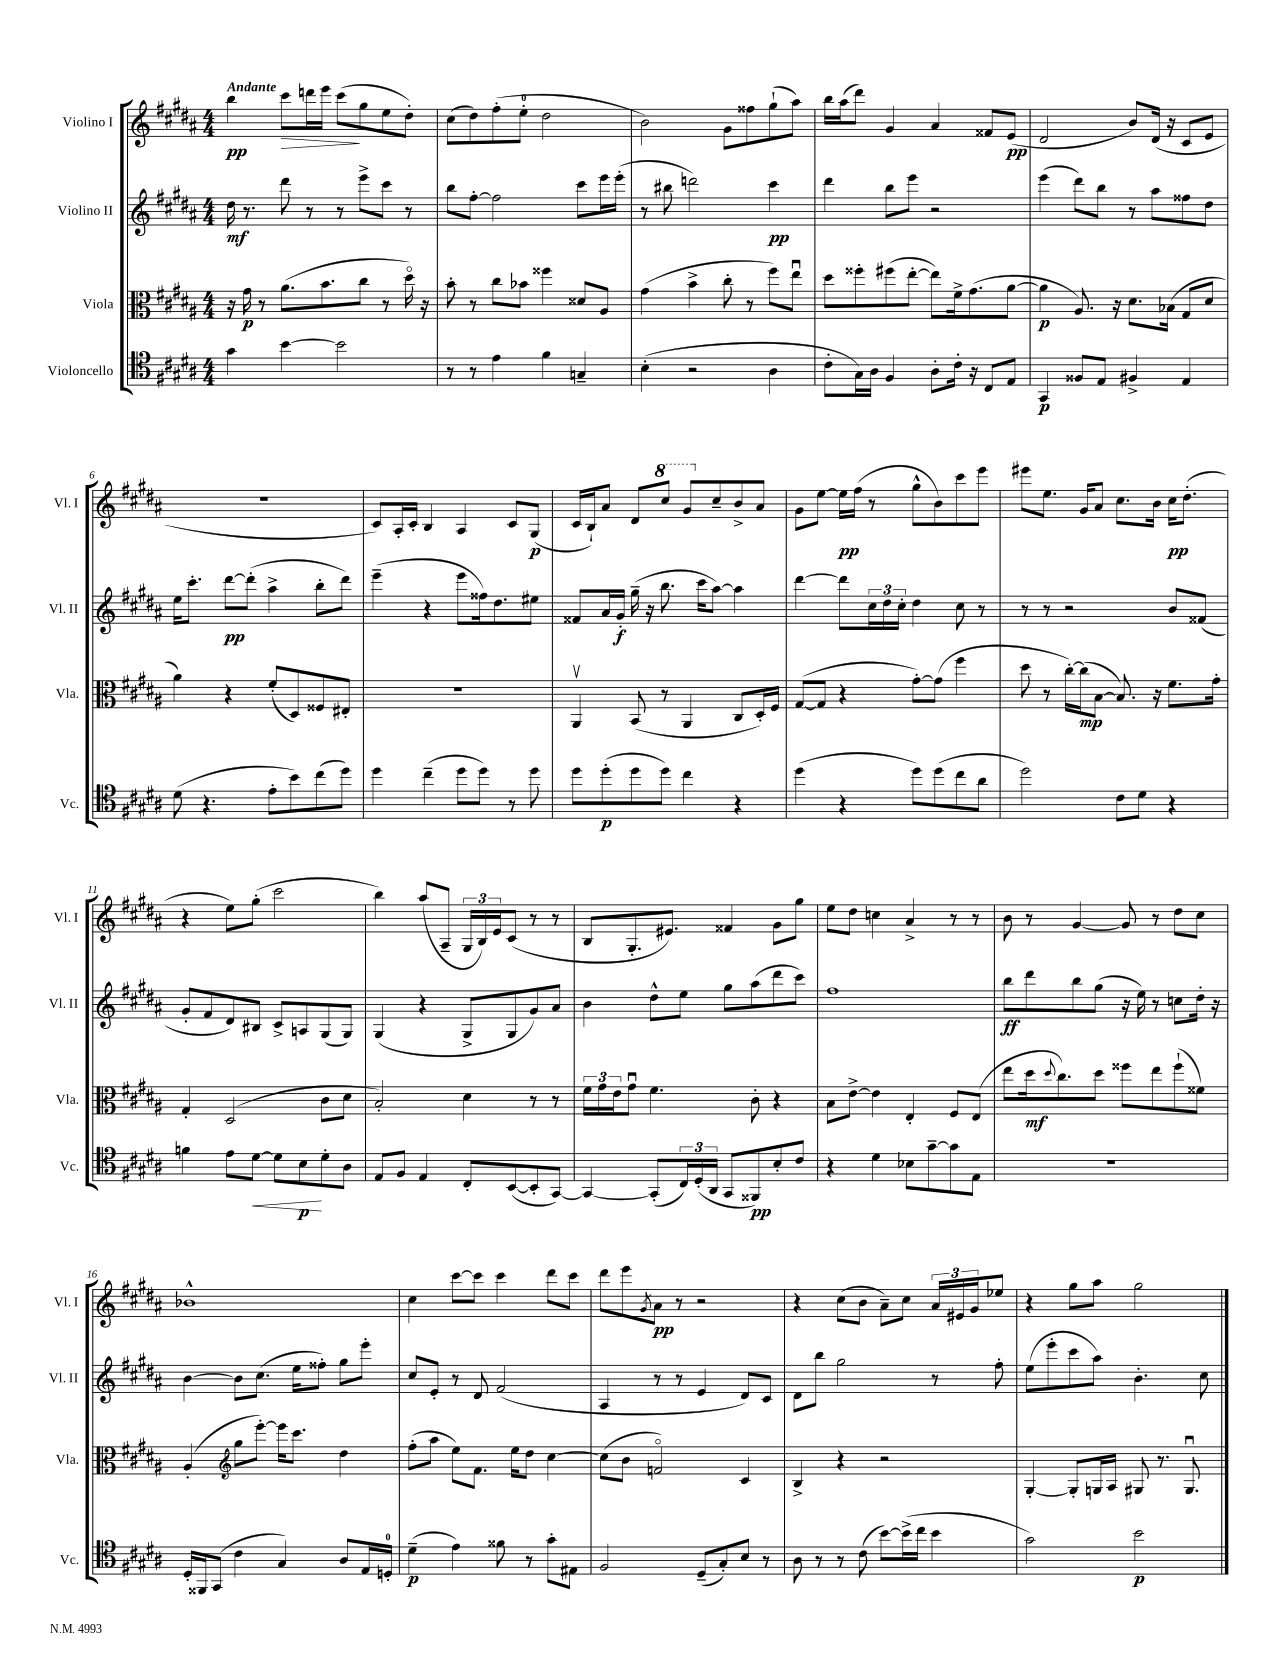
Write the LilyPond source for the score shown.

<<
\new StaffGroup <<
\new Staff = "s0" \with { instrumentName = "Violino I" shortInstrumentName = "Vl. I" } {
    \clef treble \key b \major \numericTimeSignature \time 4/4 \tempo "Andante"
    b''4\pp cis'''8\> d'''16 e'''16 cis'''8\!( gis''8 e''8 dis''8-.) |
    cis''8( dis''8) fis''8-.( e''8-0-. dis''2 |
    b'2) gis'8 fisis''8 gis''8-!( ais''8) |
    b''16 ais''16( dis'''8) gis'4 ais'4 fisis'8 e'8\pp( |
    dis'2 b'8) dis'16( r16 cis'8 e'8 |
    R1 |
    cis'8) ais16-. cis'16-. b4 ais4 cis'8 gis8\p( |
    cis'16 b16-!) ais'8 dis'8 \ottava #1 cis'''8 gis''8 \ottava #0 cis''8-- b'8-> ais'8 |
    gis'8 e''8~ e''16\pp fis''16( r8 gis''8-^ b'8) cis'''8 e'''8 |
    eis'''8 e''8. gis'16 ais'8 cis''8. b'16 cis''16\pp dis''8.-.( |
    r4 e''8) gis''8-.( cis'''2 |
    b''4) ais''8( ais8-- \tuplet 3/2 { gis16 b16) e'16 } cis'8( r8 r8 |
    b8 gis8.-. eis'8.) fisis'4 gis'8 gis''8 |
    e''8 dis''8 c''4 ais'4-> r8 r8 |
    b'8 r8 gis'4~ gis'8 r8 dis''8 cis''8 |
    bes'1-^ |
    cis''4 cis'''8~ cis'''8 cis'''4 dis'''8 cis'''8 |
    dis'''8 e'''8 \acciaccatura { gis'8 } ais'8\pp r8 r2 |
    r4 cis''8( b'8 ais'8--) cis''8 \tuplet 3/2 { ais'16 eis'16 gis'16 } ees''8 |
    r4 gis''8 ais''8 gis''2 \bar "|." |
}
\new Staff = "s1" \with { instrumentName = "Violino II" shortInstrumentName = "Vl. II" } {
    \clef treble \key b \major \numericTimeSignature \time 4/4
    dis''16\mf r8. dis'''8 r8 r8 e'''8-> cis'''8 r8 |
    b''8 fis''8~-. fis''2 cis'''8 e'''16 e'''16-.( |
    r8 bis''8 d'''2) cis'''4\pp |
    dis'''4 b''8 e'''8 r2 |
    e'''4( dis'''8) b''8 r8 ais''8 fisis''8 dis''8 |
    e''16 cis'''8.-. dis'''8~\pp dis'''8-.( ais''4-> b''8-. dis'''8) |
    e'''4--( r4 e'''8 fisis''16) dis''8. eis''8 |
    fisis'8 ais'16 gis'16-.\f gis''16--( r16 b''8. cis'''16 ais''8~) ais''4 |
    dis'''4~ dis'''8 \tuplet 3/2 { cis''16 dis''16 cis''16-. } dis''4 cis''8 r8 |
    r8 r8 r2 b'8 fisis'8( |
    gis'8-. fis'8 dis'8) bis8 cis'8-> a8 gis8( gis8) |
    gis4( r4 gis8-> gis8 gis'8) ais'8 |
    b'4 dis''8-^ e''8 gis''8 ais''8( dis'''8 cis'''8) |
    fis''1 |
    b''8\ff dis'''8 b''8 gis''8( r16 e''16) r8 c''8 dis''16-. r16 |
    b'4~ b'8 cis''8.( e''16 fisis''8-.) gis''8 e'''8-. |
    cis''8 e'8-. r8 dis'8 fis'2( |
    ais4 r8 r8 e'4 dis'8) cis'8 |
    dis'8 b''8 gis''2 r8 fis''8-. |
    e''8( e'''8-. cis'''8 ais''8) b'4.-. cis''8 \bar "|." |
}
\new Staff = "s2" \with { instrumentName = "Viola" shortInstrumentName = "Vla." } {
    \clef alto \key b \major \numericTimeSignature \time 4/4
    r16 gis'16\p r8 ais'8.( b'8. cis''8 r8 dis''16\flageolet) r16 |
    b'8-. r8 cis''8 bes'8 fisis''4 disis'8 ais8 |
    gis'4( b'4-> cis''8-. r8 fis''8) e''8\downbow |
    dis''8 fisis''8-. fis''8( e''8~-. e''8) fis'16-> gis'8.( ais'8~ |
    ais'4\p ais8.) r16 dis'8. bes16( gis8 dis'8 |
    ais'4) r4 fis'8-.( dis8) fisis8 eis8-. |
    R1 |
    ais,4\upbow b,8( r8 ais,4 cis8 dis16-.) fis16 |
    gis8~( gis8 r4 gis'8~-.) gis'8( fis''4 |
    dis''8 r8 cis''16~-.) cis''16\mp( b8~ b8.) r16 fis'8. gis'16-. |
    gis4-. dis2( cis'8 dis'8 |
    b2-.) dis'4 r8 r8 |
    \tuplet 3/2 { fis'16 gis'16 e'16 } gis'8\downbow fis'4. cis'8-. r4 |
    b8 e'8~-> e'4 e4-. fis8 e8( |
    e''8 dis''16\mf \appoggiatura { dis''8 } cis''8.) dis''8 fisis''8 e''8 fisis''8-!( fisis'8) |
    ais4-.( \clef treble gis''8 e'''8~-.) e'''16 cis'''8. dis''4 |
    fis''8-.( ais''8 e''8) fis'8. e''16 dis''8 cis''4~ |
    cis''8( b'8 f'2\flageolet) cis'4 |
    b4-> r4 r2 |
    gis4~-. gis8-. g16 ais16 gis8 r8. gis8.\downbow \bar "|." |
}
\new Staff = "s3" \with { instrumentName = "Violoncello" shortInstrumentName = "Vc." } {
    \clef tenor \key b \major \numericTimeSignature \time 4/4
    gis'4 b'4~ b'2 |
    r8 r8 e'4 fis'4 g4-- |
    b4-.( r2 ais4 |
    cis'8-. gis16) ais16 fis4 ais8-. cis'16-. r16 cis8 e8 |
    gis,4\p fisis8 e8 fis4-> e4 |
    dis'8( r4. e'8-. b'8) cis''8( dis''8) |
    dis''4 cis''4--( dis''8 dis''8) r8 dis''8 |
    dis''8 dis''8-.\p( dis''8 dis''8) cis''4 r4 |
    dis''4( r4 dis''8) dis''8( cis''8 ais'8 |
    dis''2) cis'8 dis'8 r4 |
    f'4 e'8 dis'8~\< dis'8 b8\p\! dis'8-. ais8 |
    e8 fis8 e4 cis8-. b,8~( b,8-. gis,8~) |
    gis,4~ gis,8-.( \tuplet 3/2 { cis16) dis16-.( ais,16 } gis,8 fisis,8\pp) b8-. cis'8 |
    r4 dis'4 bes8 gis'8~-- gis'8 e8 |
    R1 |
    dis16-. fisis,16 gis,8( cis'4 gis4) ais8 e16 d16-0-. |
    dis'4--\p( e'4) fisis'8 r8 gis'8-. eis8 |
    fis2 dis8--( gis8-.) b8 r8 |
    ais8 r8 r8 cis'8( b'8~) b'16->( cis''16 b'4 |
    gis'2) b'2\p \bar "|." |
}
>>
>>
